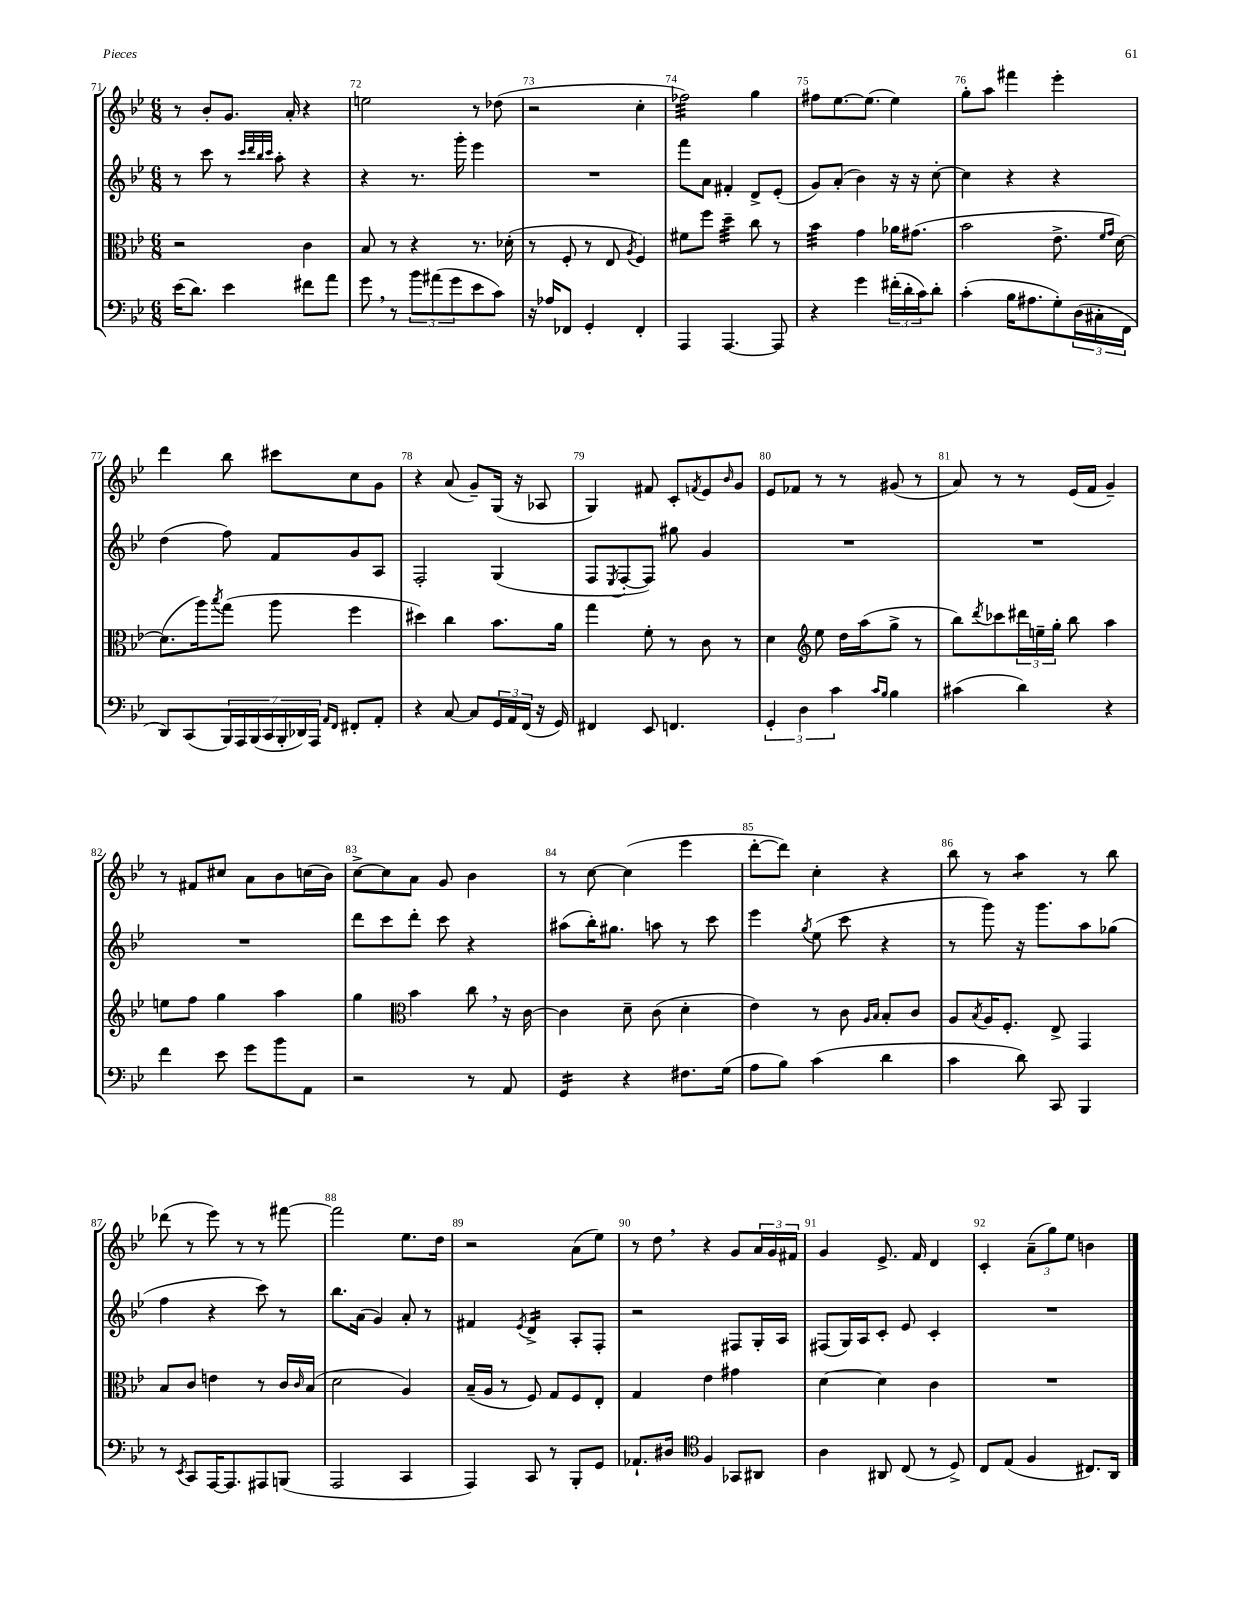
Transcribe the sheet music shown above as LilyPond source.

<<
\new StaffGroup <<
\new Staff = "s0" {
    \clef treble \key bes \major \numericTimeSignature \time 6/8
    r8 bes'8-. g'8. a'16-. r4 |
    e''2 r8 des''8( |
    r2 c''4-. |
    fes''2:32) g''4 |
    fis''8 ees''8.~ ees''8.( ees''4) |
    g''8-. a''8 fis'''4 ees'''4-. |
    d'''4 bes''8 cis'''8 c''8 g'8 |
    r4 a'8( g'8--) g16( r16 aes8 |
    g4) fis'8 c'8-. \acciaccatura { f'8 } ees'8 \grace { bes'16 } g'8 |
    ees'8 fes'8 r8 r8 gis'8( r8 |
    a'8) r8 r8 ees'16( f'16 g'4--) |
    r8 fis'8 cis''8 a'8 bes'8 c''16( bes'16) |
    c''8~-> c''8 a'8 g'8 bes'4 |
    r8 c''8~ c''4( ees'''4 |
    d'''8~-. d'''8) c''4-. r4 |
    bes''8 r8 a''4:8 r8 bes''8 |
    des'''8( r8 ees'''8) r8 r8 fis'''8~ |
    fis'''2 ees''8. d''16 |
    r2 a'8( ees''8) |
    r8 d''8 \breathe r4 g'8 \tuplet 3/2 { a'16 g'16 fis'16 } |
    g'4 ees'8.-> f'16 d'4 |
    c'4-. \tuplet 3/2 { a'8--( g''8) ees''8 } b'4 \bar "|." |
}
\new Staff = "s1" {
    \clef treble \key bes \major \numericTimeSignature \time 6/8
    r8 c'''8 r8 \grace { c'''32 d'''32 bes''32 c'''32 } a''8-. r4 |
    r4 r8. g'''16-. ees'''4 |
    R2. |
    f'''8 a'8 fis'4-. d'8-> ees'8-.( |
    g'8) a'8-.( bes'4) r16 r16 c''8~-. |
    c''4 r4 r4 |
    d''4( f''8) f'8 g'8 a8 |
    f2-. g4( |
    f8 \acciaccatura { ees8 } f8~-. f8) gis''8 g'4 |
    R2. |
    R2. |
    R2. |
    d'''8 c'''8 d'''8-. c'''8 r4 |
    ais''8( bes''16-.) gis''8. a''8 r8 c'''8 |
    ees'''4 \acciaccatura { g''8 } ees''8( c'''8 r4 |
    r8 g'''8) r16 g'''8. a''8 ges''8( |
    f''4 r4 c'''8) r8 |
    bes''8. a'16( g'4) a'8-. r8 |
    fis'4 \acciaccatura { ees'8 } d'4:16-> a8-. f8-. |
    r2 fis8 g16-. a16 |
    fis8( g16) a16 c'8-. ees'8 c'4-. |
    R2. \bar "|." |
}
\new Staff = "s2" {
    \clef alto \key bes \major \numericTimeSignature \time 6/8
    r2 c'4 |
    bes8 r8 r4 r8. des'16-.( |
    r8 f8-. r8 ees8 \acciaccatura { a8 } f4) |
    fis'8 f''8 d''4:32-- c''8 r8 |
    bes'4:32 g'4 aes'16 gis'8.( |
    bes'2 ees'8.-> \grace { f'16 g'16 } d'16~) |
    d'8.( a''16) \acciaccatura { bes''8 } g''8( a''8 f''4 |
    dis''4) c''4 bes'8. a'16 |
    g''4 f'8-. r8 c'8 r8 |
    d'4 \clef treble ees''8 d''16 a''16( g''8-> r8 |
    bes''8) \acciaccatura { d'''8 } ces'''8 \tuplet 3/2 { dis'''16 e''16-- g''16-. } bes''8 a''4 |
    e''8 f''8 g''4 a''4 |
    g''4 \clef alto bes'4 c''8 \breathe r16 c'16~ |
    c'4 d'8-- c'8( d'4-. |
    ees'4) r8 c'8 \grace { a16 bes16 } bes8-. c'8 |
    a8 \acciaccatura { bes8 } a16 f8.-. ees8-> g,4 |
    bes8 c'8 e'4 r8 c'16 \grace { c'16 } bes16( |
    d'2 a4) |
    bes16--( a16 r8 f8) g8 f8 ees8-. |
    g4 ees'4 gis'4 |
    d'4~ d'4 c'4 |
    R2. \bar "|." |
}
\new Staff = "s3" {
    \clef bass \key bes \major \numericTimeSignature \time 6/8
    ees'16( d'8.) ees'4 fis'8 a'8 |
    g'8 \breathe r8 \tuplet 3/2 { bes'8 ais'8( g'8 } ees'8 c'8) |
    r16 aes16 fes,8 g,4-. fes,4-. |
    a,,4 a,,4.~ a,,8 |
    r4 g'4 \tuplet 3/2 { fis'16-.( d'16-. c'16) } d'8-. |
    c'4-.( bes16 ais8. g8-.) \tuplet 3/2 { d16( cis16-. f,16 } |
    d,8) c,8( \tuplet 7/4 { bes,,16) a,,16 bes,,16( c,16 bes,,16-. des,16) a,,16 } \grace { a,16 f,16 } fis,8-. a,8-. |
    r4 c8~ c8 \tuplet 3/2 { g,16 a,16 f,16( } r16 g,16) |
    fis,4 ees,8 f,4. |
    \tuplet 3/2 { g,4-. d4 c'4 } \grace { c'16 bes16 } bes4 |
    cis'4( d'4) r4 |
    f'4 ees'8 g'8 bes'8 a,8 |
    r2 r8 a,8 |
    g,4:16 r4 fis8. g16( |
    a8 bes8) c'4( d'4 |
    c'4 d'8) c,8 bes,,4 |
    r8 \acciaccatura { ees,8 } c,8 a,,16~ a,,8. ais,,8 b,,8( |
    a,,2 c,4 |
    a,,4) c,8 r8 bes,,8-. g,8 |
    aes,8.-! dis16 \clef tenor f4 ges,8 ais,8 |
    a4 ais,8 c8( r8 d8->) |
    c8 ees8( f4 cis8.) a,16 \bar "|." |
}
>>
>>
\layout { \context { \Score currentBarNumber = #71 \override BarNumber.break-visibility = ##(#f #t #t) barNumberVisibility = #all-bar-numbers-visible } }
